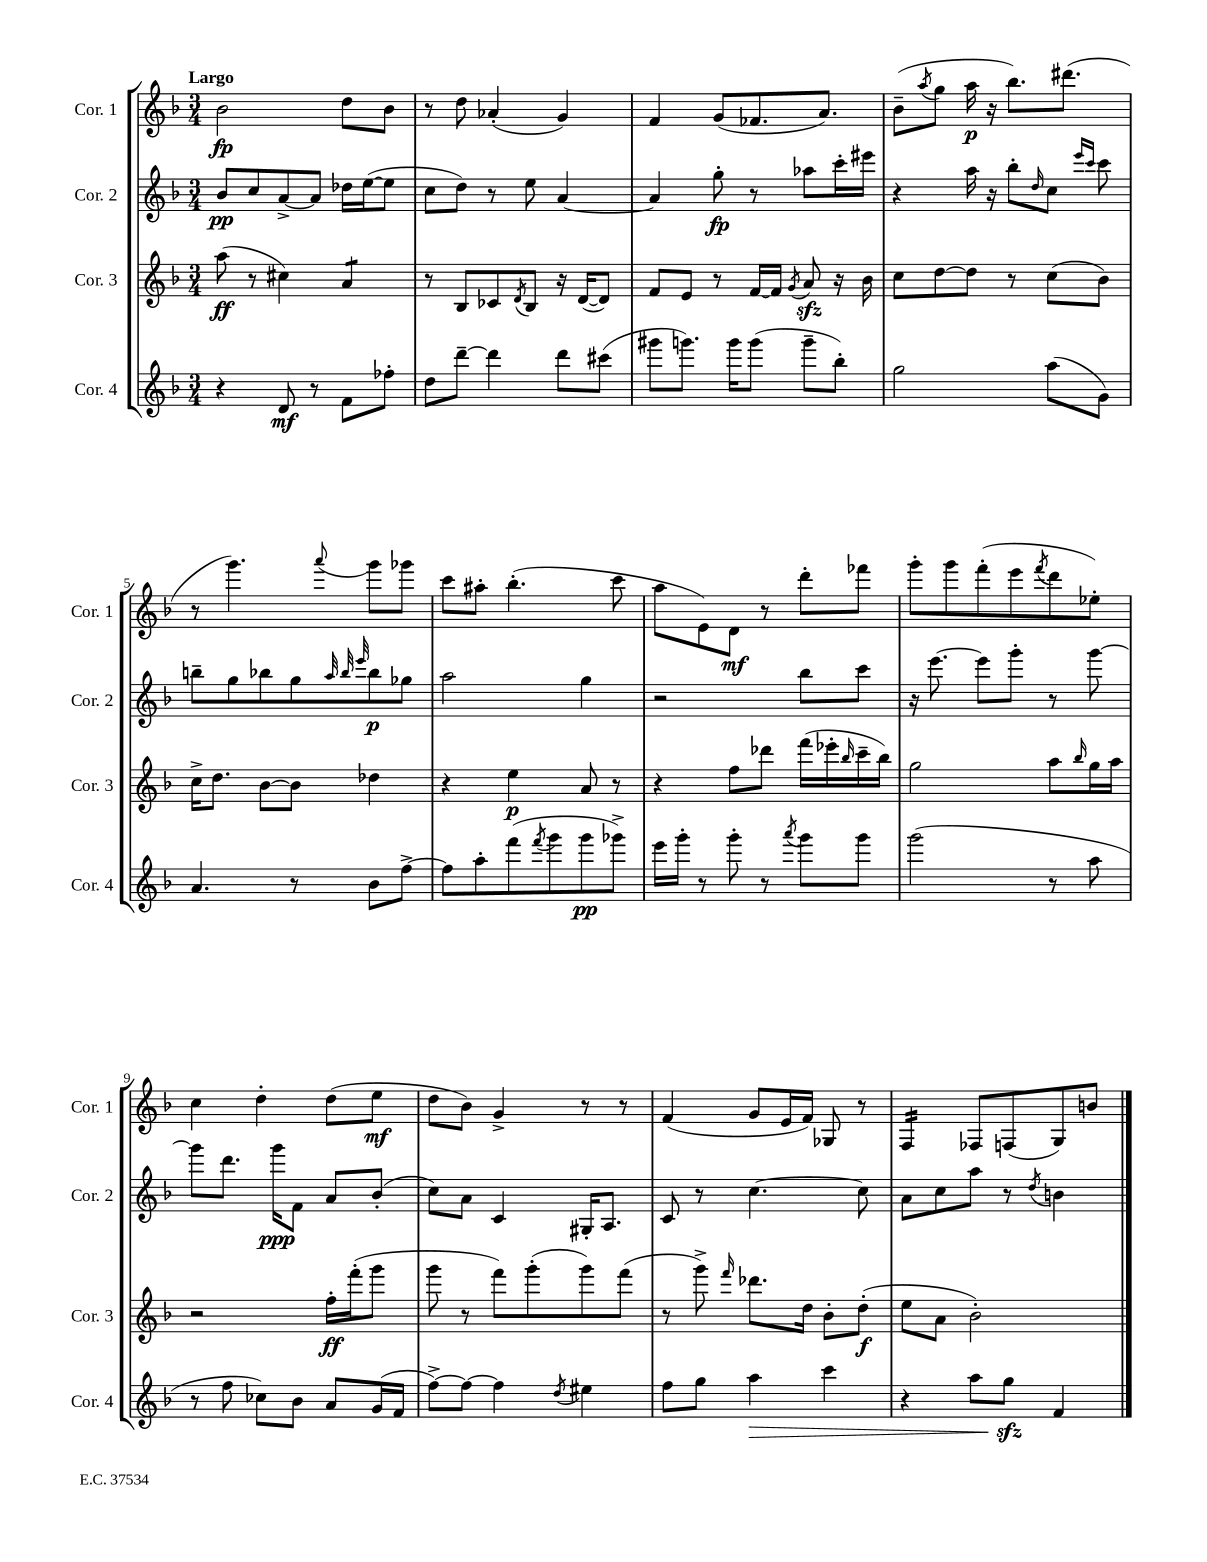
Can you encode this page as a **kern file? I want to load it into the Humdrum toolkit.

**kern	**kern	**kern	**kern
*staff4	*staff3	*staff2	*staff1
*clefG2	*clefG2	*clefG2	*clefG2
*k[b-]	*k[b-]	*k[b-]	*k[b-]
*M3/4	*M3/4	*M3/4	*M3/4
4r	(8aa	8b-	2b-
.	8r	8cc	.
8d	4cc#)	[8a^	.
8r	.	8a]	.
8f	4a	16dd-	8dd
.	.	([16ee	.
8ff-'	.	8ee]	8b-
=	=	=	=
8dd	8r	8cc	8r
[8ddd~	8B-	8dd)	8dd
4ddd]	8c-	8r	(4a-'
.	8qd	.	.
.	8B-	8ee	.
8ddd	16r	[4a	4g)
.	([16d	.	.
(8ccc#	8d])	.	.
=	=	=	=
8ggg#	8f	4a]	4f
8.ggg)	8e	.	.
.	8r	8gg'	(8g
16ggg	.	.	.
(8ggg	[16f	8r	8.f-
.	16f]	.	.
.	8qg	.	.
8ggg~	8a	8aa-	.
.	.	.	8.a)
8bb-')	16r	16ccc'	.
.	16b-	16eee#	.
=	=	=	=
2gg	8cc	4r	(8b-~
.	.	.	8qaa
.	[8dd	.	8gg
.	8dd]	16aa	16aa
.	.	16r	16r
.	8r	8bb-'	8.bb-)
.	.	16qqdd	.
(8aa	(8cc	8cc	.
.	.	.	(8.ddd#
.	.	16qqeee	.
.	.	16qqccc	.
8g)	8b-)	8ccc	.
=	=	=	=
4.a	16cc^	8bb~	8r
.	8.dd	.	.
.	.	8gg	4.ggg)
.	[8b-	8bb-	.
8r	8b-]	8gg	.
.	.	32qqaa	.
.	.	32qqbb-	.
.	.	32qqeee	8qqaaa
8b-	4dd-	8bb-	8ggg
[8ff^	.	8gg-	8ggg-
=	=	=	=
8ff]	4r	2aa	8ccc
8aa'	.	.	8aa#'
(8fff	4ee	.	(4.bb-'
8qfff	.	.	.
8ggg	.	.	.
8ggg	8a	4gg	.
8ggg-^)	8r	.	8ccc
=	=	=	=
16eee	4r	2r	8aa
16ggg'	.	.	.
8r	.	.	8e)
8ggg'	8ff	.	8d
8r	8ddd-	.	8r
8qaaa	.	.	.
8ggg	(16fff	8bb-	8ddd'
.	16eee-'	.	.
.	16qqbb-	.	.
8ggg	16ccc~	8ccc	8fff-
.	16bb-)	.	.
=	=	=	=
(2ggg	2gg	16r	8ggg'
.	.	[8.eee	.
.	.	.	8ggg
.	.	8eee]	(8fff'
.	.	8ggg'	8eee
.	.	.	8qfff
8r	8aa	8r	8ddd
.	16qqbb-	.	.
8aa	16gg	[8ggg	8ee-')
.	16aa	.	.
=	=	=	=
8r	2r	8ggg]	4cc
8ff	.	8.ddd	.
8cc-)	.	.	4dd'
.	.	16ggg	.
8b-	.	8f	.
8a	16ff'	8a	(8dd
.	(16fff'	.	.
(16g	8ggg	(8b-'	8ee
16f	.	.	.
=	=	=	=
[8ff^)	8ggg	8cc)	8dd
8ff_	8r	8a	8b-)
4ff]	8fff)	4c	4g^
.	(8ggg'	.	.
8qdd	.	.	.
4ee#	8ggg)	16G#'	8r
.	.	8.A	.
.	(8fff	.	8r
=	=	=	=
8ff	8r	8c	(4f
8gg	8ggg^)	8r	.
.	16qqfff	.	.
4aa	8.ddd-	[4.cc	8g
.	.	.	16e
.	16dd	.	16f)
4ccc	8b-'	.	8G-
.	(8dd'	8cc]	8r
=	=	=	=
4r	8ee	8a	4F
.	8a	8cc	.
8aa	2b-')	8aa	8F-
8gg	.	8r	(8F
.	.	8qdd	.
4f	.	4b	8G)
.	.	.	8b
==	==	==	==
*-	*-	*-	*-
